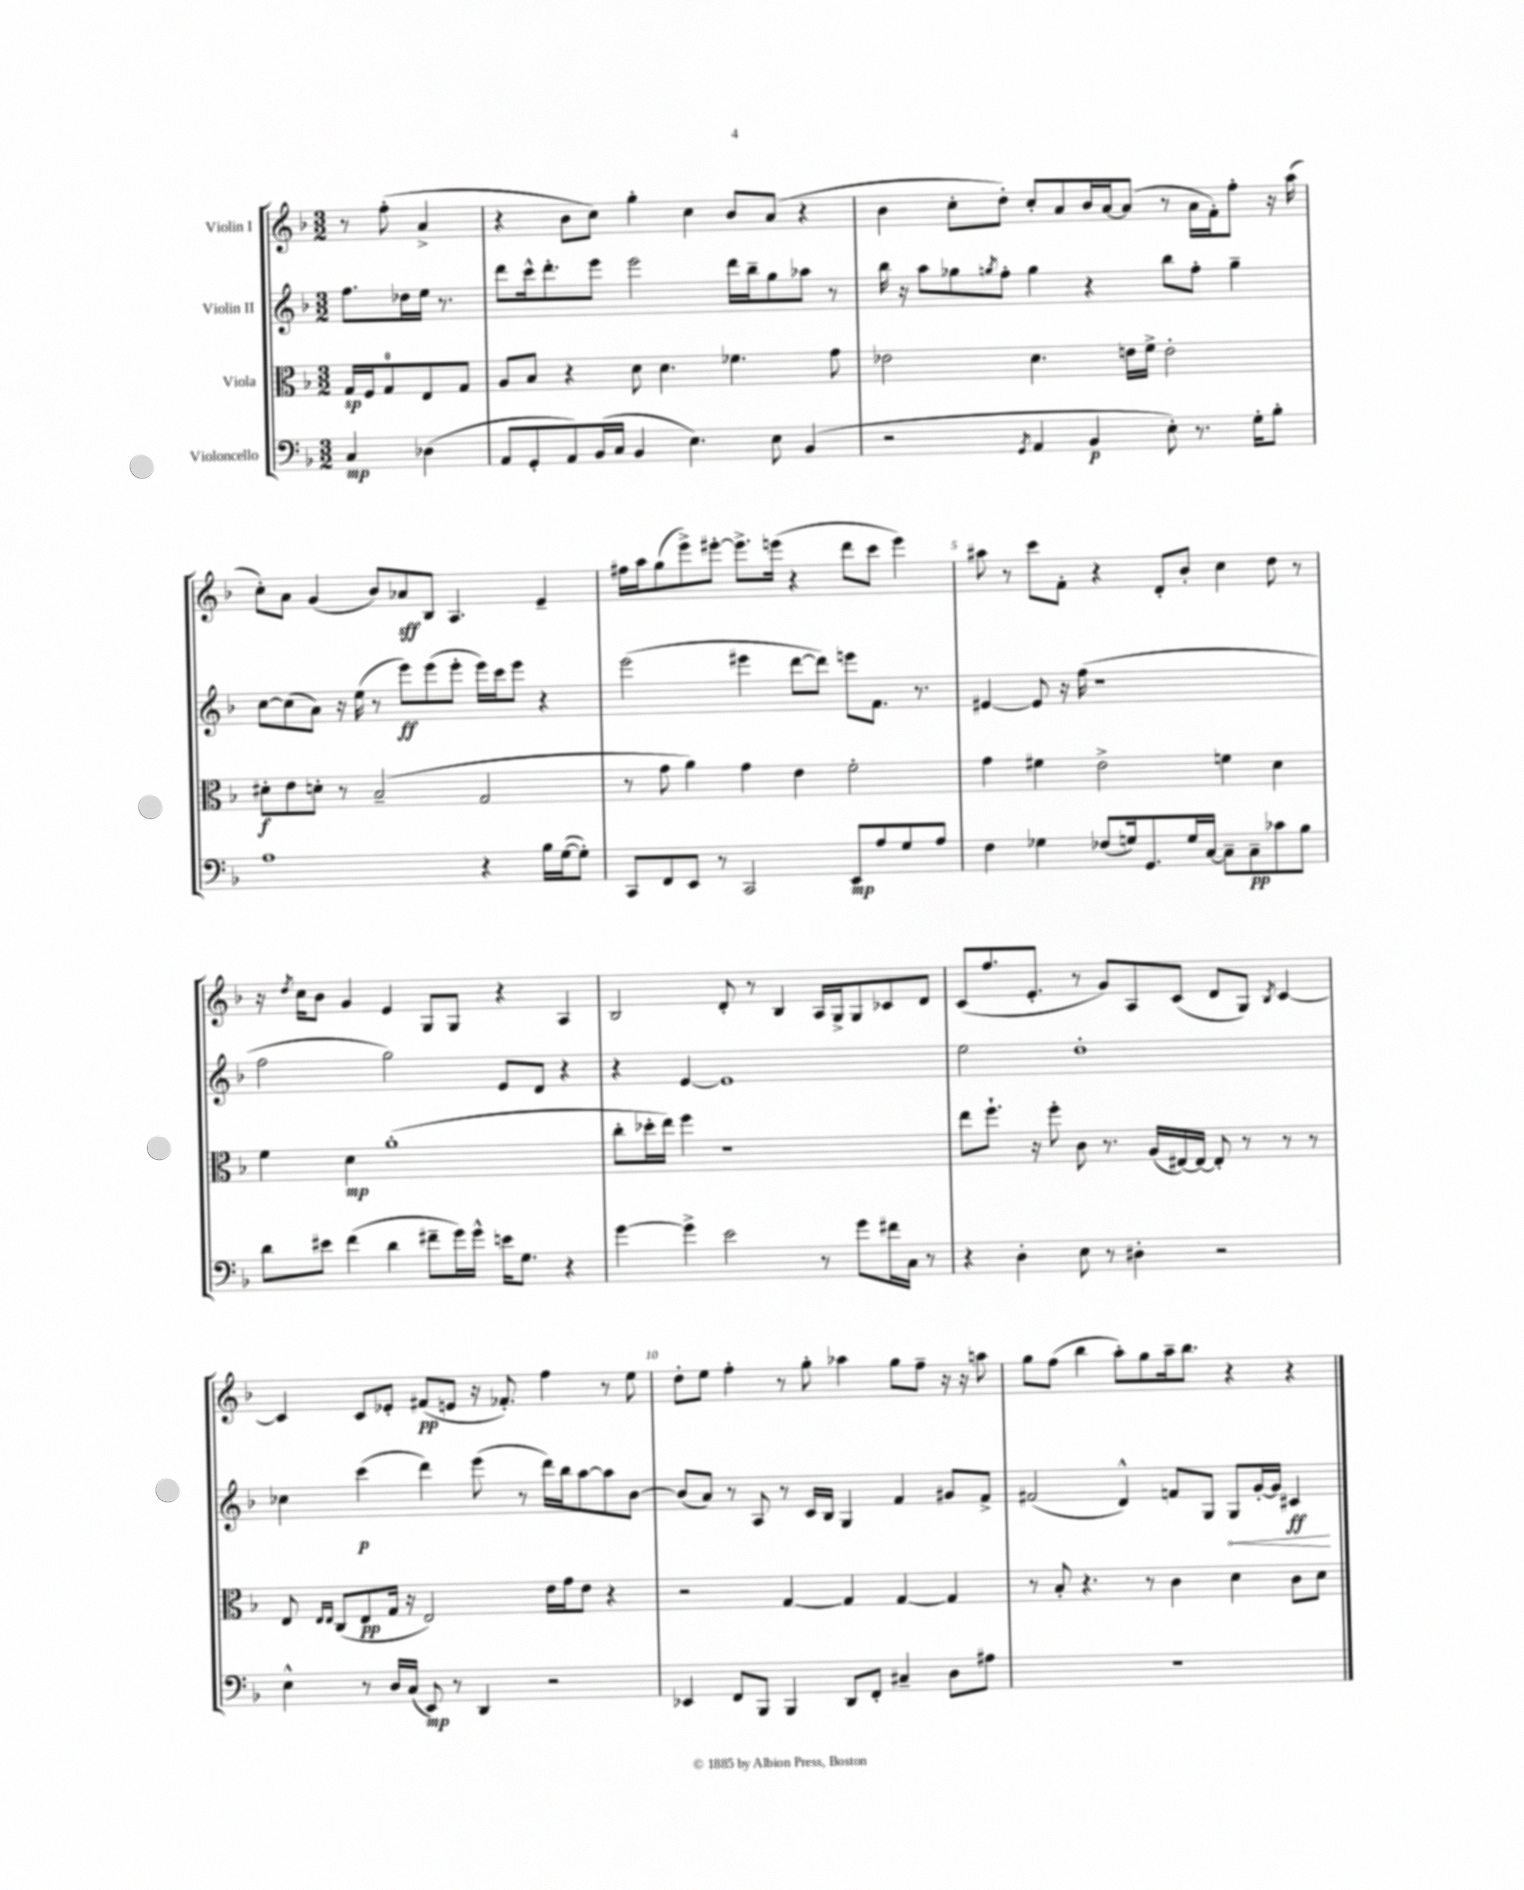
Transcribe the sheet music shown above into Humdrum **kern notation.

**kern	**dynam	**kern	**dynam	**kern	**dynam	**kern	**dynam
*part4	*part4	*part3	*part3	*part2	*part2	*part1	*part1
*staff4	*staff4	*staff3	*staff3	*staff2	*staff2	*staff1	*staff1
*I"Violoncello	*	*I"Viola	*	*I"Violin II	*	*I"Violin I	*
*clefF4	*	*clefC3	*	*clefG2	*	*clefG2	*
*k[b-]	*	*k[b-]	*	*k[b-]	*	*k[b-]	*
*M3/2	*	*M3/2	*	*M3/2	*	*M3/2	*
=	=	=	=	=	=	=	=
4C/	mp	16G/LL	sp	8.ff\L	.	8r	.
.	.	16F/J	.	.	.	.	.
.	.	8G/	.	.	.	(8ff'\	.
.	.	.	.	16dd-X\L	.	.	.
(4D-X\	.	8E/	.	16ee\JJ	.	4a^/	.
.	.	.	.	8.r	.	.	.
.	.	8G/J	.	.	.	.	.
=1	=1	=1	=1	=1	=1	=1	=1
8AA/L	.	8A/L	.	8ddd\L	.	4r	.
8GG'/	.	8B-/J	.	16ccc^^\k	.	.	.
.	.	.	.	8.ddd'\	.	.	.
8AA/)	.	4r	.	.	.	8b-\L	.
(16BB-/L	.	.	.	8eee\J	.	8cc\J)	.
16C/JJ	.	.	.	.	.	.	.
4BB-/	.	8d\	.	2eee\	.	4gg'\	.
.	.	4.d\	.	.	.	.	.
4.E\)	.	.	.	.	.	4cc\	.
.	.	4.f-X\	.	16ddd\LL	.	8b-/L	.
.	.	.	.	16bb-~\J	.	.	.
8E\	.	.	.	8gg\	.	(8a/J	.
(4BB-/	.	.	.	8aa-X\J	.	4r	.
.	.	8g\	.	8r	.	.	.
=2	=2	=2	=2	=2	=2	=2	=2
2r	.	2e-X\	.	16bb-\	.	4b-\	.
.	.	.	.	16r	.	.	.
.	.	.	.	8aa\L	.	.	.
.	.	.	.	8gg-X\	.	8cc'\L	.
.	.	.	.	8qggn/	.	.	.
.	.	.	.	8ff'\J	.	8dd'\J)	.
8qGG/	.	.	.	.	.	.	.
4AA/	.	4.d\	.	4gg\	.	8cc'/L	.
.	.	.	.	.	.	8a/	.
4BB-/	p	.	.	4r	.	16b-/L	.
.	.	.	.	.	.	[16a/J	.
.	.	16en\LL	.	.	.	(8a/J]	.
.	.	16f^\JJ	.	.	.	.	.
8E'\)	.	2e'\	.	8bb-\L	.	8r	.
8.r	.	.	.	8ff'\J	.	16a\LL	.
.	.	.	.	.	.	16f'\J)	.
.	.	.	.	4gg~\	.	8ff'\J	.
16G'\KL	.	.	.	.	.	.	.
8B-'\J	.	.	.	.	.	16r	.
.	.	.	.	.	.	(16aa\	.
!!LO:LB:g=z
=3	=3	=3	=3	=3	=3	=3	=3
1A	.	8d#X'\L	f	[8cc\L	.	8cc'\L)	.
.	.	8e\	.	(8cc\]	.	8a\J	.
.	.	8dn'\J	.	8a\J)	.	(4g/	.
.	.	8r	.	16r	.	.	.
.	.	.	.	(16ee\	.	.	.
.	.	(2B-~/	.	8r	.	8b-/L)	.
.	.	.	.	8eee\L)	ff	8a-X/	sff
.	.	.	.	(8eee\	.	8B-/J	.
.	.	.	.	8eee'\J	.	4.A/	.
4r	.	2G/	.	16eee\LL)	.	.	.
.	.	.	.	16ccc\J	.	.	.
.	.	.	.	8eee\J	.	.	.
16B-\LL	.	.	.	4r	.	4e~/	.
([16G\J	.	.	.	.	.	.	.
8G'\J])	.	.	.	.	.	.	.
=4	=4	=4	=4	=4	=4	=4	=4
8CC/L	.	8r	.	(2eee\	.	16ff#X\LL	.
.	.	.	.	.	.	16aa\J	.
8FF/	.	8g\	.	.	.	(8gg\	.
8EE/J	.	4a\)	.	.	.	8eee^\)	.
8r	.	.	.	.	.	[8eee#X'\J	.
2CC/	.	4g\	.	4eee#X\	.	8.eee#^\L]	.
.	.	.	.	.	.	(16eeen\Jk	.
.	.	4e\	.	[8ddd\L	.	4r	.
.	.	.	.	8ddd\J])	.	.	.
8EE/L	mp	2f'\	.	8eeen\L	.	8ddd\L	.
8A/	.	.	.	8.f\J	.	8ccc\J	.
8G/	.	.	.	.	.	4eee\)	.
.	.	.	.	8.r	.	.	.
8A/J	.	.	.	.	.	.	.
=5	=5	=5	=5	=5	=5	=5	=5
4F\	.	4g\	.	[4e#X/	.	8aa#X\	.
.	.	.	.	.	.	8r	.
4G-X\	.	4f#X\	.	8e#/]	.	8ccc\L	.
.	.	.	.	16r	.	8f'\J	.
.	.	.	.	(16ff\	.	.	.
(8F-X/L	.	2e^\	.	1r	.	4r	.
16Gn/k)	.	.	.	.	.	.	.
8.GG/	.	.	.	.	.	.	.
.	.	.	.	.	.	8d'/L	.
16G/L	.	.	.	.	.	8b-'/J	.
[16C/JJ	.	.	.	.	.	.	.
8C~\L]	.	4fn\	.	.	.	4cc\	.
8C~\	pp	.	.	.	.	.	.
8c-X\	.	4d\	.	.	.	8dd\	.
8B-\J	.	.	.	.	.	8r	.
!!LO:LB:g=z
=6	=6	=6	=6	=6	=6	=6	=6
8d\L	.	4f\	.	2ff\	.	16r	.
.	.	.	.	.	.	8qdd/	.
.	.	.	.	.	.	16cc\KL	.
8e#X\J	.	.	.	.	.	8b-\J	.
(4f\	.	4d\	mp	.	.	4g/	.
4d\	.	(1a'	.	2gg\)	.	4e/	.
8f#X~\L	.	.	.	.	.	8G/L	.
16g\L)	.	.	.	.	.	8G/J	.
16g^^\JJ	.	.	.	.	.	.	.
16en\KL	.	.	.	8e/L	.	4r	.
8.G\J	.	.	.	.	.	.	.
.	.	.	.	8d/J	.	.	.
4r	.	.	.	4r	.	4A/	.
=7	=7	=7	=7	=7	=7	=7	=7
[4g\	.	8cc'\L	.	4r	.	2B-/	.
.	.	16dd-X'\L	.	.	.	.	.
.	.	16ee\JJ)	.	.	.	.	.
4g^\]	.	4ff\	.	[4e/	.	.	.
2e\	.	1r	.	1e]	.	8d'/	.
.	.	.	.	.	.	8r	.
.	.	.	.	.	.	4B-/	.
8r	.	.	.	.	.	16A/LL	.
.	.	.	.	.	.	16G^/J	.
8g\L	.	.	.	.	.	8G/	.
16f#X\L	.	.	.	.	.	8c-X/	.
16C\JJ	.	.	.	.	.	.	.
8r	.	.	.	.	.	8d/J	.
=8	=8	=8	=8	=8	=8	=8	=8
4r	.	8ee\L	.	2ee\	.	(8c/L	.
.	.	8.ff`\J	.	.	.	8.ff/	.
4D'\	.	.	.	.	.	.	.
.	.	16r	.	.	.	8.e'/J	.
.	.	8ff'\	.	.	.	.	.
8E\	.	8c\	.	1dd'	.	8r	.
8r	.	8.r	.	.	.	8g/L)	.
4D#X'\	.	.	.	.	.	8A/	.
.	.	(16A/LL	.	.	.	.	.
.	.	[16E#X/)	.	.	.	(8c/J	.
.	.	16E#/JJ_	.	.	.	.	.
2r	.	8E#'/]	.	.	.	8d/L	.
.	.	8r	.	.	.	8G/J)	.
.	.	.	.	.	.	8qB-/	.
.	.	8r	.	.	.	[4c/	.
.	.	8r	.	.	.	.	.
!!LO:LB:g=z
=9	=9	=9	=9	=9	=9	=9	=9
4E^^\	.	8E/	.	4cc-X\	.	4c/]	.
.	.	16qqE/LL	.	.	.	.	.
.	.	16qqE/JJ	.	.	.	.	.
.	.	(8C/L	.	.	.	.	.
8r	.	8E/	pp	(4ccc\	p	8c/L	.
16D/LL	.	16G/Jk	.	.	.	8e-X'/J	.
(16C/JJ	.	16r	.	.	.	.	.
8EE/)	mp	2E/)	.	4ddd\)	.	(8f#X/L	pp
8r	.	.	.	.	.	8en/J	.
4DD/	.	.	.	(8eee\	.	16r	.
.	.	.	.	.	.	8.f-X'/)	.
.	.	.	.	8r	.	.	.
2r	.	16e\LL	.	16ddd\LL)	.	4ff\	.
.	.	16g\J	.	16bb-\J	.	.	.
.	.	8e\J	.	[8aa\	.	.	.
.	.	4r	.	8aa\]	.	8r	.
.	.	.	.	[8b-\J	.	8ee\	.
=10	=10	=10	=10	=10	=10	=10	=10
4EE-X/	.	2r	.	(8b-/L]	.	8dd'\L	.
.	.	.	.	8a/J)	.	8ee\J	.
8FF/L	.	.	.	8r	.	4ff'\	.
8BBB-/J	.	.	.	8A/	.	.	.
4BBB-/	.	[4G/	.	8r	.	8r	.
.	.	.	.	16c/LL	.	8gg'\	.
.	.	.	.	16B-/JJ	.	.	.
8DD/L	.	4G/]	.	4G/	.	4aa-X\	.
8FF'/J	.	.	.	.	.	.	.
4C#X~/	.	[4G/	.	4f/	.	8gg\L	.
.	.	.	.	.	.	8ff~\J	.
8D\L	.	4G/]	.	8g#X/L	.	16r	.
.	.	.	.	.	.	16r	.
8A#X\J	.	.	.	8f^/J	.	8aan\	.
=11	=11	=11	=11	=11	=11	=11	=11
1.r	.	8r	.	(2f#X/	.	8gg\L	.
.	.	8B-'/	.	.	.	(8ff\J	.
.	.	4.r	.	.	.	4bb-\	.
.	.	.	.	4d^^/)	.	8aa'\L)	.
.	.	8r	.	.	.	8gg\	.
.	.	4c\	.	8fn/L	.	16aa~\k	.
.	.	.	.	.	.	8.bb-\J	.
.	.	.	.	8G/J	.	.	.
!	!	!	!	!	!LO:HP:b	!	!
.	.	4d\	.	8G/L	<	4r	.
.	.	.	.	[16g'/L	.	.	.
.	.	.	.	16g/JJ]	.	.	.
.	.	8c\L	.	4c#X/	ff	4r	.
.	.	8d\J	.	.	.	.	.
.	.	.	.	.	[	.	.
==	==	==	==	==	==	==	==
*-	*-	*-	*-	*-	*-	*-	*-
